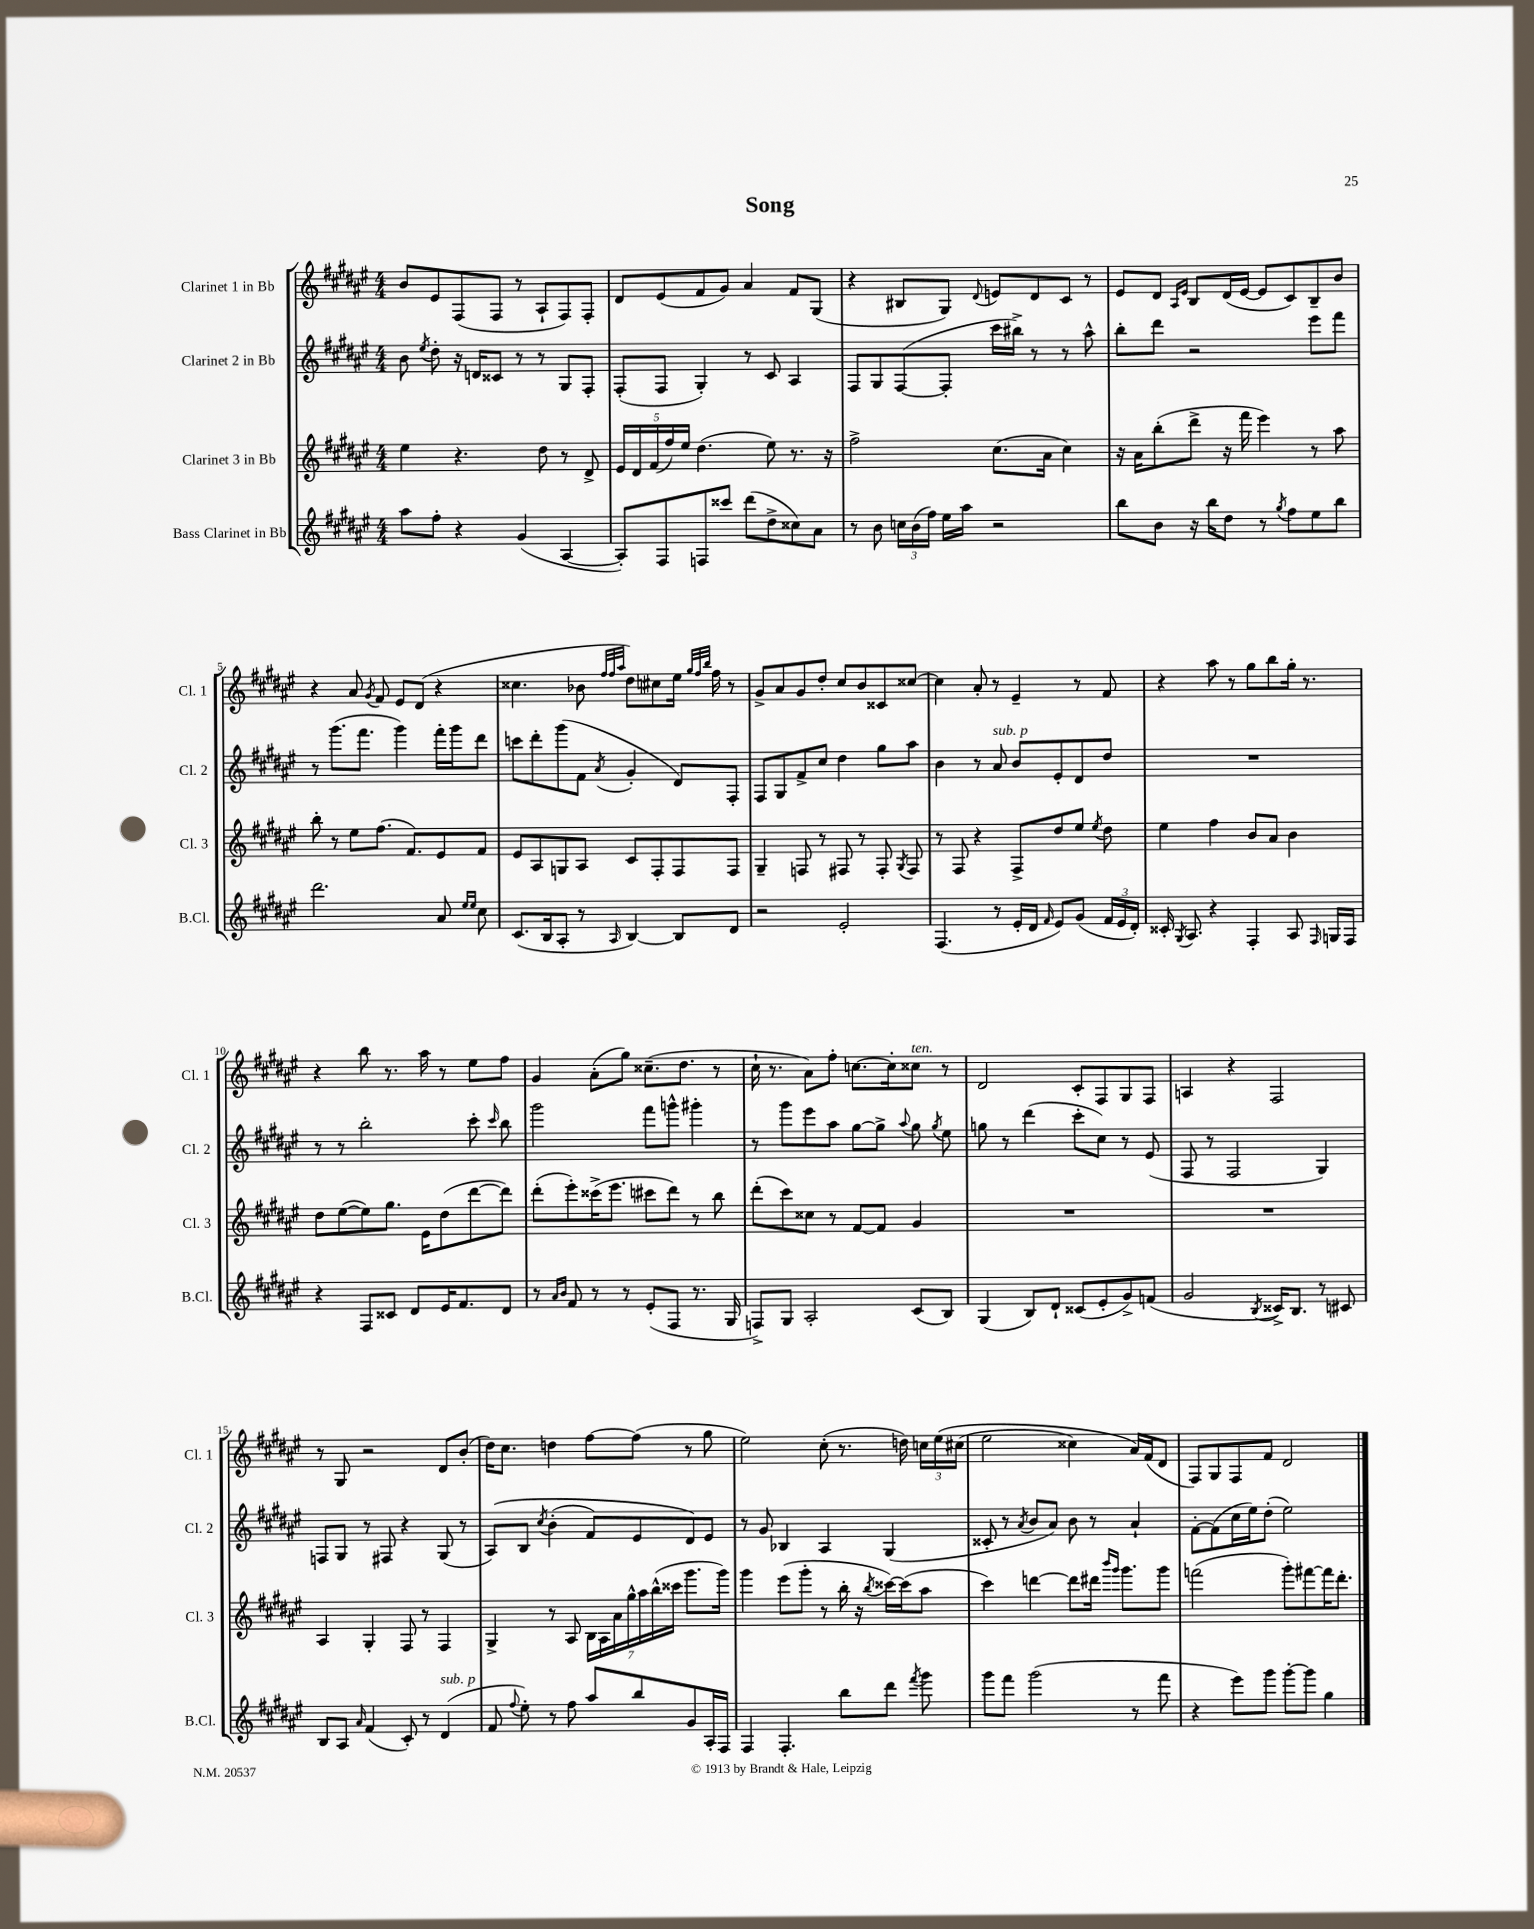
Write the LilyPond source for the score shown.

\header { title = "Song" }
<<
\new StaffGroup <<
\new Staff = "s0" \with { instrumentName = "Clarinet 1 in Bb" shortInstrumentName = "Cl. 1" } {
    \clef treble \key fis \major \numericTimeSignature \time 4/4
    \autoBeamOff b'8[ eis'8 fis8( fis8] r8 ais8[-! fis8) fis8]-. |
    dis'8[ eis'8( fis'8 gis'8]) ais'4 fis'8[ gis8]( |
    r4 bis8[ gis8]) \appoggiatura { dis'8 } e'8[ dis'8 cis'8] r8 |
    eis'8[ dis'8] \grace { ais16[ eis'16] } b8[ dis'16( eis'16]~ eis'8[ cis'8) b8-- b'8] |
    r4 ais'8 \acciaccatura { gis'8 } fis'8 eis'8[ dis'8]( r4 |
    cisis''4. bes'8 \grace { fis''32[ fis''32 ais''32] } dis''8[) cis''8 eis''16] \grace { gis''32[ fis''32 b''32] } fis''16 r8 |
    gis'8[-> ais'8 gis'8 dis''8]-. cis''8[ b'8 cisis'8 cisis''8]~ |
    cisis''4 ais'8-. r8 eis'4-- r8 fis'8 |
    r4 ais''8 r8 gis''8[ b''8 gis''16]-. r8. |
    r4 b''8 r8. ais''16 r8 eis''8[ fis''8] |
    gis'4 ais'8[-.( gis''8]) cisis''8.[--( dis''8.] r8 |
    cis''16-! r8. ais'8[) fis''8]-. c''8.[~ c''16-. cisis''8]^\markup { \italic "ten." } r8 |
    dis'2 cis'8[-. fis8 gis8 fis8] |
    a4 r4 fis2 |
    r8 gis8 r2 dis'8[ b'8]-.( |
    dis''16[) cis''8.] d''4 fis''8[~ fis''8]( r8 gis''8 |
    eis''2) cis''8-.( r8. d''16) \tuplet 3/2 { c''16[ eis''16\( cis''16]( } |
    eis''2 cisis''4) ais'16[\) fis'16( dis'8] |
    fis8[) gis8 fis8 fis'8] dis'2 \bar "|." |
}
\new Staff = "s1" \with { instrumentName = "Clarinet 2 in Bb" shortInstrumentName = "Cl. 2" } {
    \clef treble \key fis \major \numericTimeSignature \time 4/4
    \autoBeamOff b'8 \acciaccatura { eis''8 } dis''8-. r16 d'16[ cisis'8] r8 r8 gis8[ fis8]-. |
    fis8[-.( fis8] gis4-.) r8 cis'8 ais4 |
    fis8[ gis8 fis8~( fis8]-. cis'''16[ bis''16]->) r8 r8 ais''8-^ |
    b''8[-. dis'''8] r2 eis'''8[ fis'''8] |
    r8 gis'''8.[( fis'''8.] gis'''4) fis'''16[-. gis'''16 dis'''8] |
    c'''8[ dis'''8-. gis'''8( fis'8] \acciaccatura { ais'8 } gis'4-. dis'8[) fis8]-. |
    fis8[ gis8 fis'8-> cis''8] dis''4 gis''8[ ais''8] |
    b'4 r8 ais'8^\markup { \italic "sub. p" } b'8[ eis'8-. dis'8 dis''8] |
    R1 |
    r8 r8 b''2-. cis'''8-. \grace { cis'''16 } b''8 |
    gis'''2 fis'''8[ g'''8]-^ gis'''4-. |
    r8 gis'''8[ eis'''8 ais''8] gis''8[~ gis''8]-> \appoggiatura { ais''8 } gis''8 \acciaccatura { gis''8 } eis''8 |
    g''8 r8 dis'''4( cis'''8[-. cis''8]) r8 eis'8( |
    fis8 r8 fis2 gis4) |
    f8[ gis8] r8 fis8 r4 gis8( r8 |
    ais8[)\( b8] \acciaccatura { cis''8 } b'4-.( fis'8[) eis'8 dis'8\) eis'8] |
    r8 gis'8 bes4 ais4 gis4( |
    cisis'8-. r8 \acciaccatura { ais'8 } b'8[ ais'8]) b'8 r8 ais'4-! |
    fis'8[~-. fis'8( cis''16 eis''16) dis''8]-.( eis''2) \bar "|." |
}
\new Staff = "s2" \with { instrumentName = "Clarinet 3 in Bb" shortInstrumentName = "Cl. 3" } {
    \clef treble \key fis \major \numericTimeSignature \time 4/4
    \autoBeamOff eis''4 r4. dis''8 r8 dis'8-> |
    \tuplet 5/4 { eis'16[ dis'16 fis'16( fis''16) eis''16] } dis''4.( eis''8) r8. r16 |
    fis''2-> cis''8.[( ais'16] cis''4) |
    r16 ais'16[ b''8-.( dis'''8]-> r16 fis'''16 eis'''4) r8 ais''8 |
    b''8-. r8 eis''8[ fis''8.]( fis'8.[) eis'8 fis'8] |
    eis'8[ ais8 g8 ais8] cis'8[ fis8-. fis8 fis8] |
    gis4-- f8 r8 fis8 r8 fis8-. \acciaccatura { gis8 } fis8 |
    r8 fis8 r4 fis8[-> dis''8 eis''8] \acciaccatura { eis''8 } dis''8 |
    eis''4 fis''4 b'8[ ais'8] b'4 |
    dis''8[ eis''8~( eis''8) gis''8.] eis'16[ dis''8( dis'''8~ dis'''8]) |
    dis'''8[-.( eis'''8-.) cisis'''16->( eis'''8.] cis'''8[ dis'''8]) r8 b''8 |
    dis'''8[-.( cis'''8) cisis''8] r8 fis'8[~ fis'8] gis'4 |
    R1 |
    R1 |
    ais4 gis4-. fis8 r8 fis4 |
    gis4-> r8 ais8 \tuplet 7/4 { b16[ ais16 ais'16 gis''16-^ ais''16 b''16-^( cisis'''16] } gis'''8.[ gis'''16]) |
    gis'''4 eis'''8[( gis'''8]-. r8 b''16-. r16 \acciaccatura { b''8 } cisis'''16[~) cisis'''16( ais''8] |
    cis'''4) d'''4~ d'''8[ dis'''16] \grace { b'''16[ gis'''16] } gis'''8.[ gis'''8] |
    f'''2( gis'''8[-.) fis'''8~ fis'''16 dis'''8.]-. \bar "|." |
}
\new Staff = "s3" \with { instrumentName = "Bass Clarinet in Bb" shortInstrumentName = "B.Cl." } {
    \clef treble \key fis \major \numericTimeSignature \time 4/4
    \autoBeamOff ais''8[ fis''8]-. r4 gis'4( ais4~ |
    ais8[-.) fis8 f8 cisis'''8] dis'''8[( dis''8-> cisis''8) ais'8] |
    r8 b'8 \tuplet 3/2 { c''16[ b'16( fis''16]) } eis''16[ ais''16] r2 |
    b''8[ b'8] r16 b''16[ dis''8] r8 \acciaccatura { gis''8 } fis''8[ eis''8 b''8] |
    dis'''2. ais'8 \grace { eis''16[ eis''16] } cis''8 |
    cis'8.[( b16 ais8]-. r8 \grace { ais16 } b4~) b8[ dis'8] |
    r2 eis'2-. |
    fis4.( r8 eis'16[-. dis'16] \grace { fis'16 } eis'8[) gis'8]( \tuplet 3/2 { fis'16[ eis'16 dis'16]-.) } |
    cisis'16-. \acciaccatura { gis8 } ais8. r4 fis4-. ais8 \grace { fis16 } g16[ fis16] |
    r4 fis8[ cisis'8] dis'8[ eis'16 fis'8. dis'8] |
    r8 \grace { ais'16[ b'16] } fis'8 r8 r8 eis'8[-.( fis8] r8. gis16 |
    f8[->) gis8] ais2-. cis'8[( b8]) |
    gis4( b8[) dis'8]-! cisis'8[( eis'8-. gis'8->) f'8]( |
    gis'2 \acciaccatura { b8 } cisis'16[->) b8.] r8 cis'8 |
    b8[ ais8] \grace { ais'16 } fis'4( cis'8-.) r8 dis'4^\markup { \italic "sub. p" }( |
    fis'8 \appoggiatura { fis''8 } eis''8-.) r8 fis''8 ais''8[ b''8 gis'8 ais16-. fis16] |
    fis4 fis4.-. b''8[ dis'''8] \acciaccatura { fis'''8 } gis'''8 |
    gis'''8[ fis'''8] gis'''2( r8 fis'''8 |
    r4 eis'''8[) gis'''8] gis'''8[~-. gis'''8] gis''4 \bar "|." |
}
>>
>>
